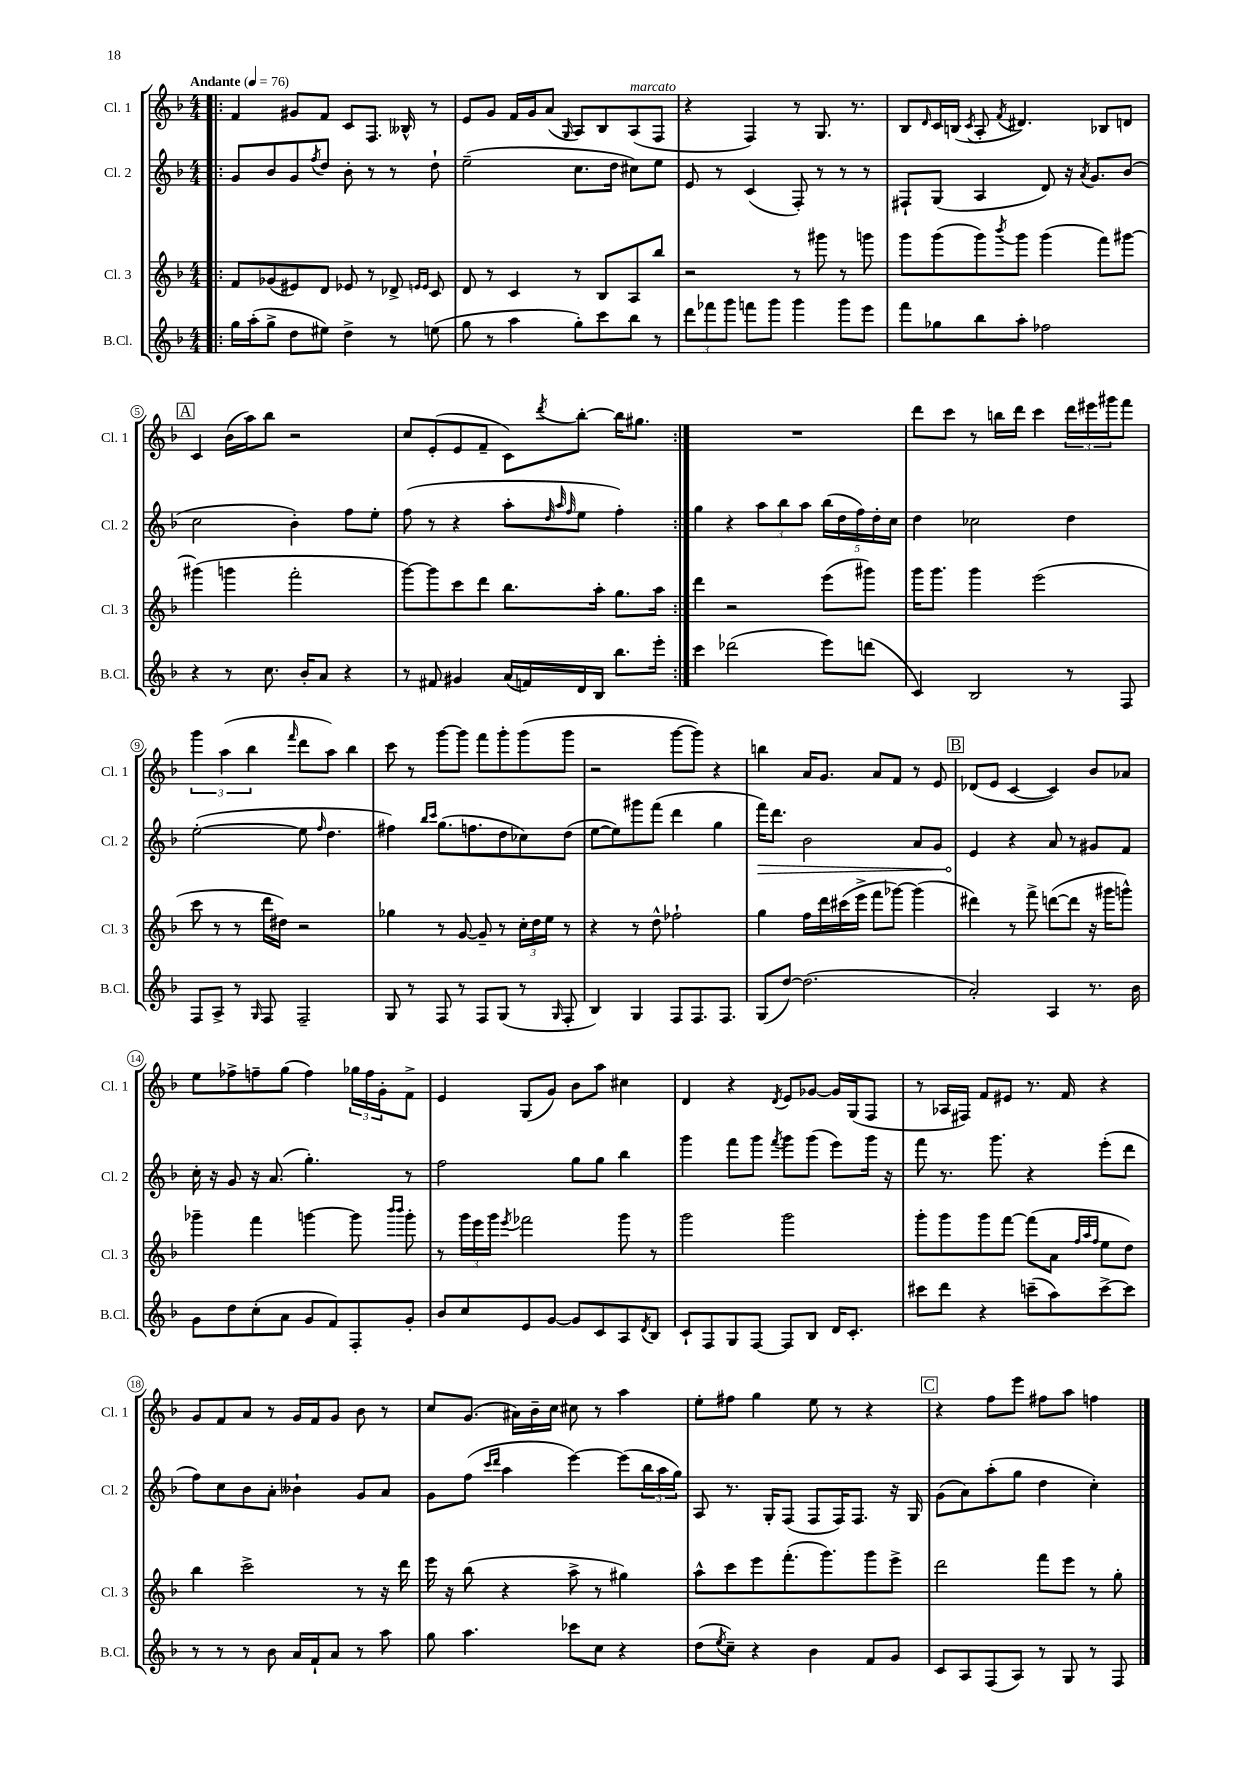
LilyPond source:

<<
\new StaffGroup <<
\new Staff = "s0" \with { instrumentName = "Cl. 1" shortInstrumentName = "Cl. 1" } {
    \clef treble \key f \major \numericTimeSignature \time 4/4 \tempo "Andante" 4 = 76
    \repeat volta 2 { \bar ".|:" f'4 gis'8 f'8 c'8 f8. beses16-^ r8 |
    e'8 g'8 f'16 g'16 a'8( \grace { g16 } a8) bes8 a8^\markup { \italic "marcato" }( f8 |
    r4 f4) r8 g8. r8. |
    bes8 \grace { d'16 } c'16 b16( \acciaccatura { c'8 } a8-. \acciaccatura { f'8 } dis'4.) bes8 d'8 |
    \mark \markup { \box "A" } c'4 bes'16( a''16) bes''8 r2 |
    c''8 e'8-.( e'8 f'8-- c'8) \acciaccatura { d'''8 } bes''8~-. bes''16 gis''8. | }
    R1 |
    d'''8 c'''8 r8 b''16 d'''16 c'''4 \tuplet 3/2 { d'''16 eis'''16 gis'''16 } f'''8 |
    \tuplet 3/2 { g'''4 a''4( bes''4 } \grace { f'''16 } d'''8 a''8) bes''4 |
    c'''8 r8 g'''8~ g'''8 f'''8 g'''8-. g'''8( g'''8 |
    r2 g'''8~ g'''8) r4 |
    b''4 a'16 g'8. a'8 f'8 r8 e'8 |
    \mark \markup { \box "B" } des'8( e'8 c'4~ c'4) bes'8 aes'8 |
    e''8 fes''8-> f''8-- g''8( f''4) \tuplet 3/2 { ges''16 f''16 g'16-. } f'8-> |
    e'4 g8( g'8) bes'8 a''8 cis''4 |
    d'4 r4 \acciaccatura { d'8 } e'8 ges'8~ ges'16 g16( f8 |
    r8 aes16 fis16) f'8 eis'8 r8. f'16 r4 |
    g'8 f'8 a'8 r8 g'16 f'16 g'8 bes'8 r8 |
    c''8 g'8.( ais'16) bes'16-- c''16 cis''8 r8 a''4 |
    e''8-. fis''8 g''4 e''8 r8 r4 |
    \mark \markup { \box "C" } r4 f''8 e'''8 fis''8 a''8 f''4 \bar "|." |
}
\new Staff = "s1" \with { instrumentName = "Cl. 2" shortInstrumentName = "Cl. 2" } {
    \clef treble \key f \major \numericTimeSignature \time 4/4
    \repeat volta 2 { \bar ".|:" g'8 bes'8 g'8 \acciaccatura { f''8 } d''8 bes'8-. r8 r8 d''8-! |
    e''2--( c''8. d''16 cis''8) e''8 |
    e'8 r8 c'4( f8-.) r8 r8 r8 |
    fis8-! g8( a4 d'8) r16 \acciaccatura { a'8 } g'8. bes'8( |
    \mark \markup { \box "A" } c''2 bes'4-.) f''8 e''8-. |
    f''8( r8 r4 a''8-. \grace { d''32 a''32 f''32 } e''8 f''4-.) | }
    g''4 r4 \tuplet 3/2 { a''8 bes''8 a''8 } \tuplet 5/4 { bes''16( d''16 f''16) d''16-. c''16 } |
    d''4 ces''2 d''4 |
    e''2~-.( e''8 \grace { f''16 } d''4. |
    fis''4) \grace { bes''16 c'''16 } g''8.( f''8. d''8 ces''8) d''8( |
    e''8~ e''8) gis'''8 f'''8( d'''4 g''4 |
    \once \override Hairpin.circled-tip = ##t f'''16\>) d'''8. bes'2 a'8 g'8 |
    \mark \markup { \box "B" } e'4\! r4 a'8 r8 gis'8 f'8 |
    c''16-. r16 g'8 r16 a'8.( g''4.-.) r8 |
    f''2 g''8 g''8 bes''4 |
    g'''4 f'''8 g'''8 \acciaccatura { f'''8 } g'''8 g'''8( e'''8) g'''16 r16 |
    f'''8 r8. g'''8. r4 e'''8-.( d'''8 |
    f''8) c''8 bes'8 a'8-. beses'4-! g'8 a'8 |
    g'8 f''8( \grace { c'''16 d'''16 } a''4 e'''4~) e'''8( \tuplet 3/2 { bes''16 a''16 g''16) } |
    a8 r8. g16-. f8( f8 f16) f8. r16 g16 |
    \mark \markup { \box "C" } g'8( a'8) a''8-.( g''8 d''4 c''4-.) \bar "|." |
}
\new Staff = "s2" \with { instrumentName = "Cl. 3" shortInstrumentName = "Cl. 3" } {
    \clef treble \key f \major \numericTimeSignature \time 4/4
    \repeat volta 2 { \bar ".|:" f'8 ges'8( eis'8) d'8 ees'8 r8 des'8-> \grace { e'16 e'16 } c'8 |
    d'8 r8 c'4 r8 bes8 a8 bes''8 |
    r2 r8 gis'''8 r8 g'''8 |
    g'''8 g'''8( g'''8) \acciaccatura { bes'''8 } g'''8 g'''4( f'''8) gis'''8~ |
    \mark \markup { \box "A" } gis'''4( g'''4 f'''2-. |
    g'''8~) g'''8 c'''8 d'''8 bes''8. a''16-. g''8. a''16 | }
    d'''4 r2 e'''8( gis'''8) |
    g'''16 g'''8. g'''4 e'''2( |
    c'''8 r8 r8 d'''16 dis''16) r2 |
    ges''4 r8 g'8~ g'8-- r8 \tuplet 3/2 { c''16-. d''16 e''16 } r8 |
    r4 r8 d''8-^ fes''2-! |
    g''4 f''16 d'''16 cis'''16( e'''16-> f'''8 ges'''8~) ges'''4( |
    \mark \markup { \box "B" } dis'''4) r8 f'''8-> d'''8~( d'''8 r16 gis'''16 g'''8-^) |
    ges'''4-- f'''4 g'''4~ g'''8 \grace { bes'''16 bes'''16 } g'''8-. |
    r8 \tuplet 3/2 { g'''16 e'''16 g'''16 } \acciaccatura { e'''8 } fes'''2 g'''8 r8 |
    g'''2 g'''2 |
    g'''8-. g'''8 g'''8 f'''8~ f'''8( a'8 \grace { f''32 a''32 f''32 } e''8 d''8) |
    bes''4 c'''2-> r8 r16 d'''16 |
    e'''16 r16 bes''8( r4 a''8-> r8 gis''4) |
    a''8-^ c'''8 e'''8 f'''8.-.( g'''8.) g'''8 e'''8-> |
    \mark \markup { \box "C" } d'''2 f'''8 e'''8 r8 g''8-. \bar "|." |
}
\new Staff = "s3" \with { instrumentName = "B.Cl." shortInstrumentName = "B.Cl." } {
    \clef treble \key f \major \numericTimeSignature \time 4/4
    \repeat volta 2 { \bar ".|:" g''16 a''16-.( g''8-> d''8 eis''8) d''4-> r8 e''8( |
    g''8 r8 a''4 g''8-.) c'''8 bes''8 r8 |
    \tuplet 3/2 { d'''8 fes'''8 g'''8 } f'''8 g'''8 g'''4 g'''8 e'''8 |
    f'''8 ges''8 bes''8 a''8-. fes''2 |
    \mark \markup { \box "A" } r4 r8 c''8. bes'16-. a'8 r4 |
    r8 fis'8 gis'4 a'16( f'16) d'16 bes16 bes''8. e'''16-. | }
    c'''4 des'''2( e'''8) d'''8( |
    c'4) bes2 r8 f8 |
    f8 a8-> r8 \grace { g16 } f8 f2-- |
    g8 r8 f8 r8 f8 g8( r8 \grace { g16 } f8-. |
    bes4) g4 f8 f8. f8. |
    g8( d''8~) d''2.( |
    \mark \markup { \box "B" } a'2-.) a4 r8. bes'16 |
    g'8 d''8 c''8-.( a'8 g'8 f'8) f8-. g'8-. |
    bes'8 c''8 e'8 g'8~ g'8 c'8 a8 \acciaccatura { d'8 } bes8 |
    c'8-! f8 g8 f8~ f8 bes8 d'16 c'8.-. |
    cis'''8 d'''8 r4 c'''8--( a''8) c'''8~-> c'''8 |
    r8 r8 r8 bes'8 a'16 f'16-! a'8 r8 a''8 |
    g''8 a''4. ces'''8 c''8 r4 |
    d''8( \acciaccatura { e''8 } c''8--) r4 bes'4 f'8 g'8 |
    \mark \markup { \box "C" } c'8 a8 f8( a8) r8 g8 r8 f8 \bar "|." |
}
>>
>>
\layout { \context { \Score \override BarNumber.stencil = #(make-stencil-circler 0.1 0.3 ly:text-interface::print) } }
